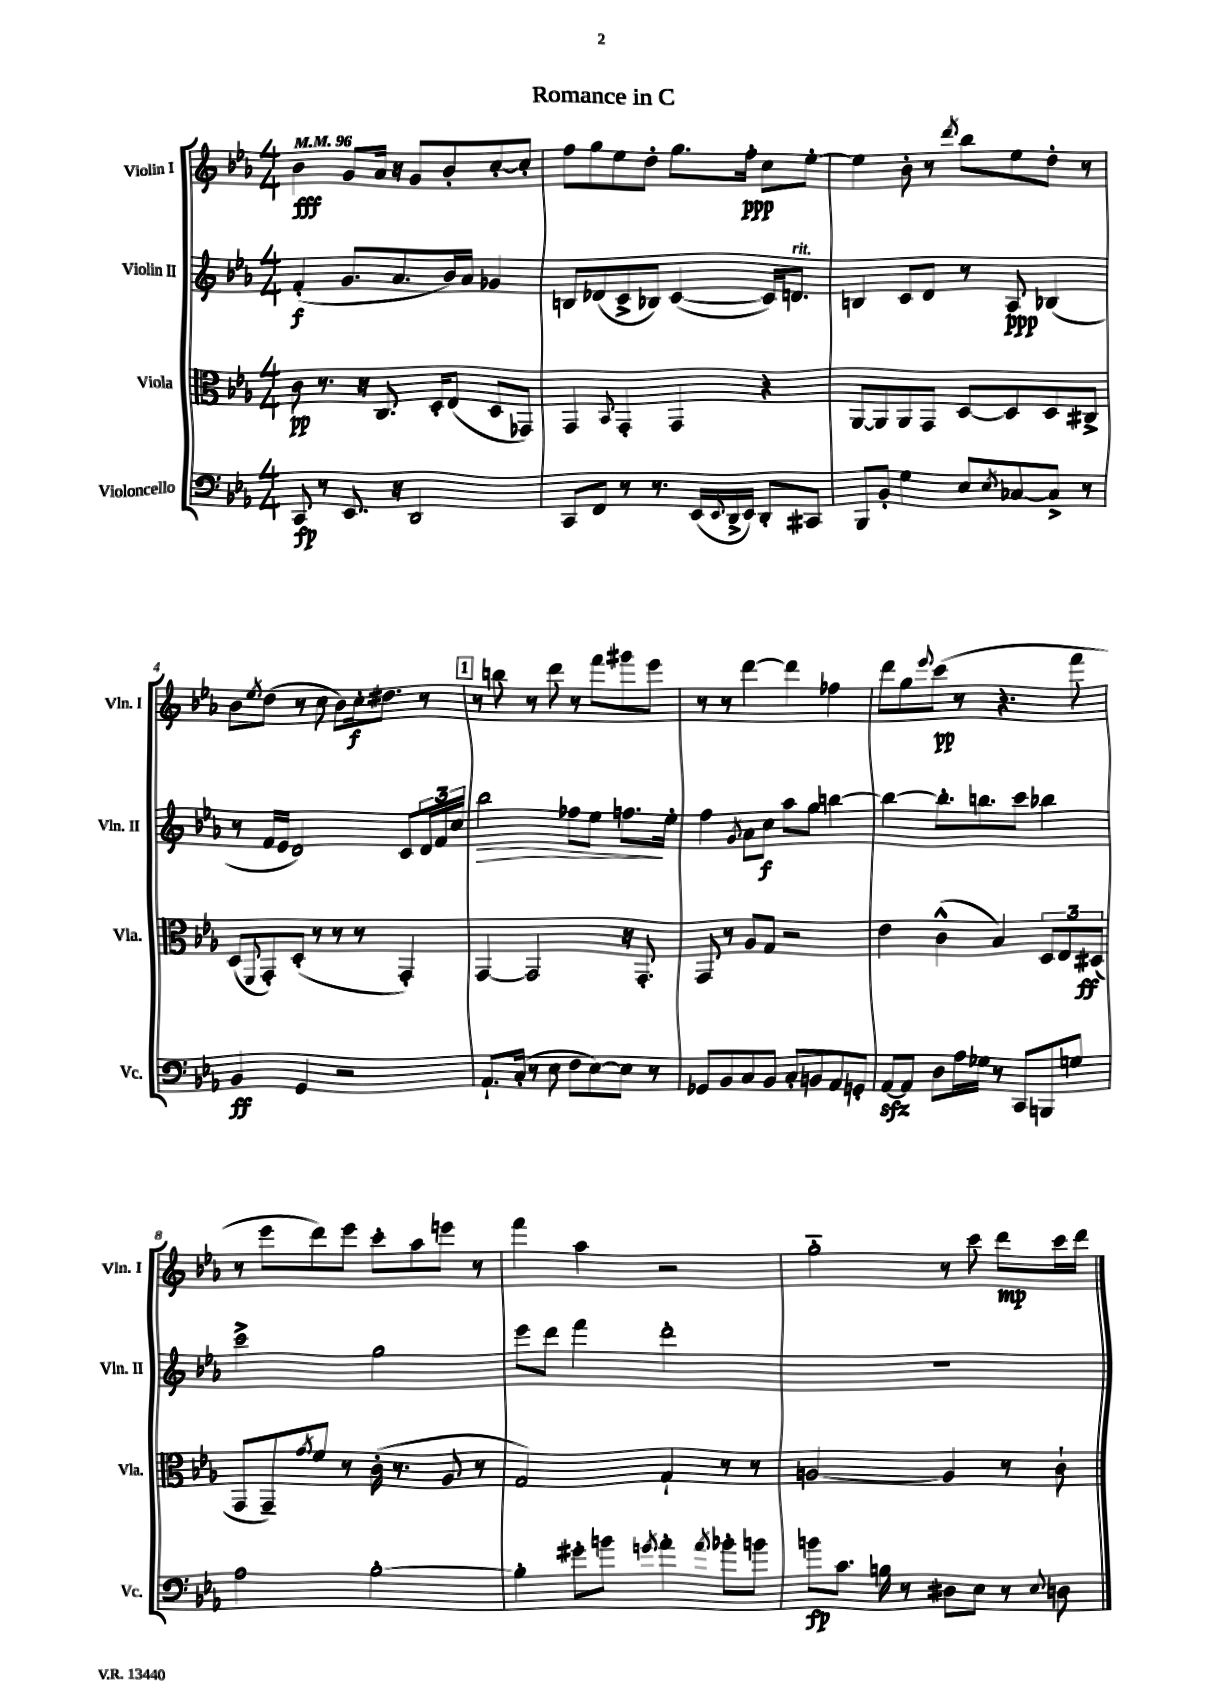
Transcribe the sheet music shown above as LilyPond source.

\header { title = "Romance in C" }
<<
\new StaffGroup <<
\new Staff = "s0" \with { instrumentName = "Violin I" shortInstrumentName = "Vln. I" } {
    \clef treble \key ees \major \numericTimeSignature \time 4/4 \tempo 4 = 96
    bes'4\fff g'8 aes'16 r16 g'8 bes'8-. c''8~-. c''8-. |
    f''8 g''8 ees''8 d''8-. g''8. f''16-.\ppp c''8 ees''8~-. |
    ees''4 bes'8-. r8 \acciaccatura { d'''8 } bes''8 ees''8 d''8-. r8 |
    bes'8 \acciaccatura { ees''8 } d''8( r8 c''8 bes'8) c''16-.\f dis''8. r8 |
    \mark \markup { \box "1" } r8 b''8 r8 d'''8 r8 f'''8 gis'''8 ees'''8 |
    r8 r8 d'''4~ d'''4 fes''4 |
    d'''8 g''8 \appoggiatura { ees'''8 } c'''8\pp( r8 r4. f'''8 |
    r8 ees'''8 d'''8) ees'''8 c'''8-. aes''8 e'''8 r8 |
    f'''4 aes''4 r2 |
    g''2-_ r8 c'''8 d'''8\mp c'''16 d'''16 \bar "|." |
}
\new Staff = "s1" \with { instrumentName = "Violin II" shortInstrumentName = "Vln. II" } {
    \clef treble \key ees \major \numericTimeSignature \time 4/4
    f'4-.\f( g'8. aes'8. bes'16) aes'16 ges'4 |
    b8 des'8( c'8-> bes8) c'4~( c'16) d'8.^\markup { \italic "rit." } |
    b4 c'8 d'8 r8 aes8\ppp bes4( |
    r8 f'16 ees'16 d'2) c'8 \tuplet 3/2 { d'16 f'16 c''16 } |
    \mark \markup { \box "1" } bes''2\> fes''8 ees''8 f''8.\! ees''16-. |
    f''4 \acciaccatura { g'8 } aes'8 c''8\f aes''8 g''8 b''4~ |
    b''4~ b''8.-. b''8. c'''8 bes''4 |
    c'''2-> g''2 |
    ees'''8 d'''8 f'''4 d'''2-. |
    R1 \bar "|." |
}
\new Staff = "s2" \with { instrumentName = "Viola" shortInstrumentName = "Vla." } {
    \clef alto \key ees \major \numericTimeSignature \time 4/4
    c'8\pp r8. r16 c8. d16-. ees8( d8 ges,8) |
    g,4 \appoggiatura { bes,8 } g,4-. g,4 r4 |
    aes,8~ aes,8 aes,8 g,8 d8~ d8 d8 cis8-> |
    d8( \appoggiatura { f,8 } g,8-.) d8-.( r8 r8 r8 g,4-.) |
    \mark \markup { \box "1" } g,4~ g,2 r16 g,8.-. |
    g,8 r8 aes8 g8 r2 |
    ees'4 c'4-^( bes4) \tuplet 3/2 { d8 ees8 dis8\ff( } |
    g,8 g,8--) \acciaccatura { g'8 } f'8 r8 c'16-.( r8. aes8 r8 |
    g2) g4-! r8 r8 |
    a2~ a4 r8 c'8-! \bar "|." |
}
\new Staff = "s3" \with { instrumentName = "Violoncello" shortInstrumentName = "Vc." } {
    \clef bass \key ees \major \numericTimeSignature \time 4/4
    c,8\fp r8 ees,8. r16 d,2 |
    c,8 f,8 r8 r8. ees,16( \appoggiatura { ees,8 } d,16-> ees,16) d,8-. cis,8 |
    bes,,8 bes,8-. g4 ees8 \acciaccatura { ees8 } ces8~ ces8-> r8 |
    bes,4\ff g,4 r2 |
    \mark \markup { \box "1" } aes,8.-! c16-.( r8 ees8 f8 ees8~) ees8 r8 |
    ges,8 bes,8 c8 bes,8 c8-. b,8 aes,8 g,8-. |
    aes,8~\sfz aes,8 d8 aes16 ges16 r8 c,8 b,,8 g8 |
    aes2 bes2~-. |
    bes4-. gis'8-. b'8 \acciaccatura { g'8 } aes'4-. \acciaccatura { aes'8 } bes'8-. b'8 |
    b'8\fp c'8. b16 r8 dis8 ees8 r8 \appoggiatura { ees8 } d8 \bar "|." |
}
>>
>>
